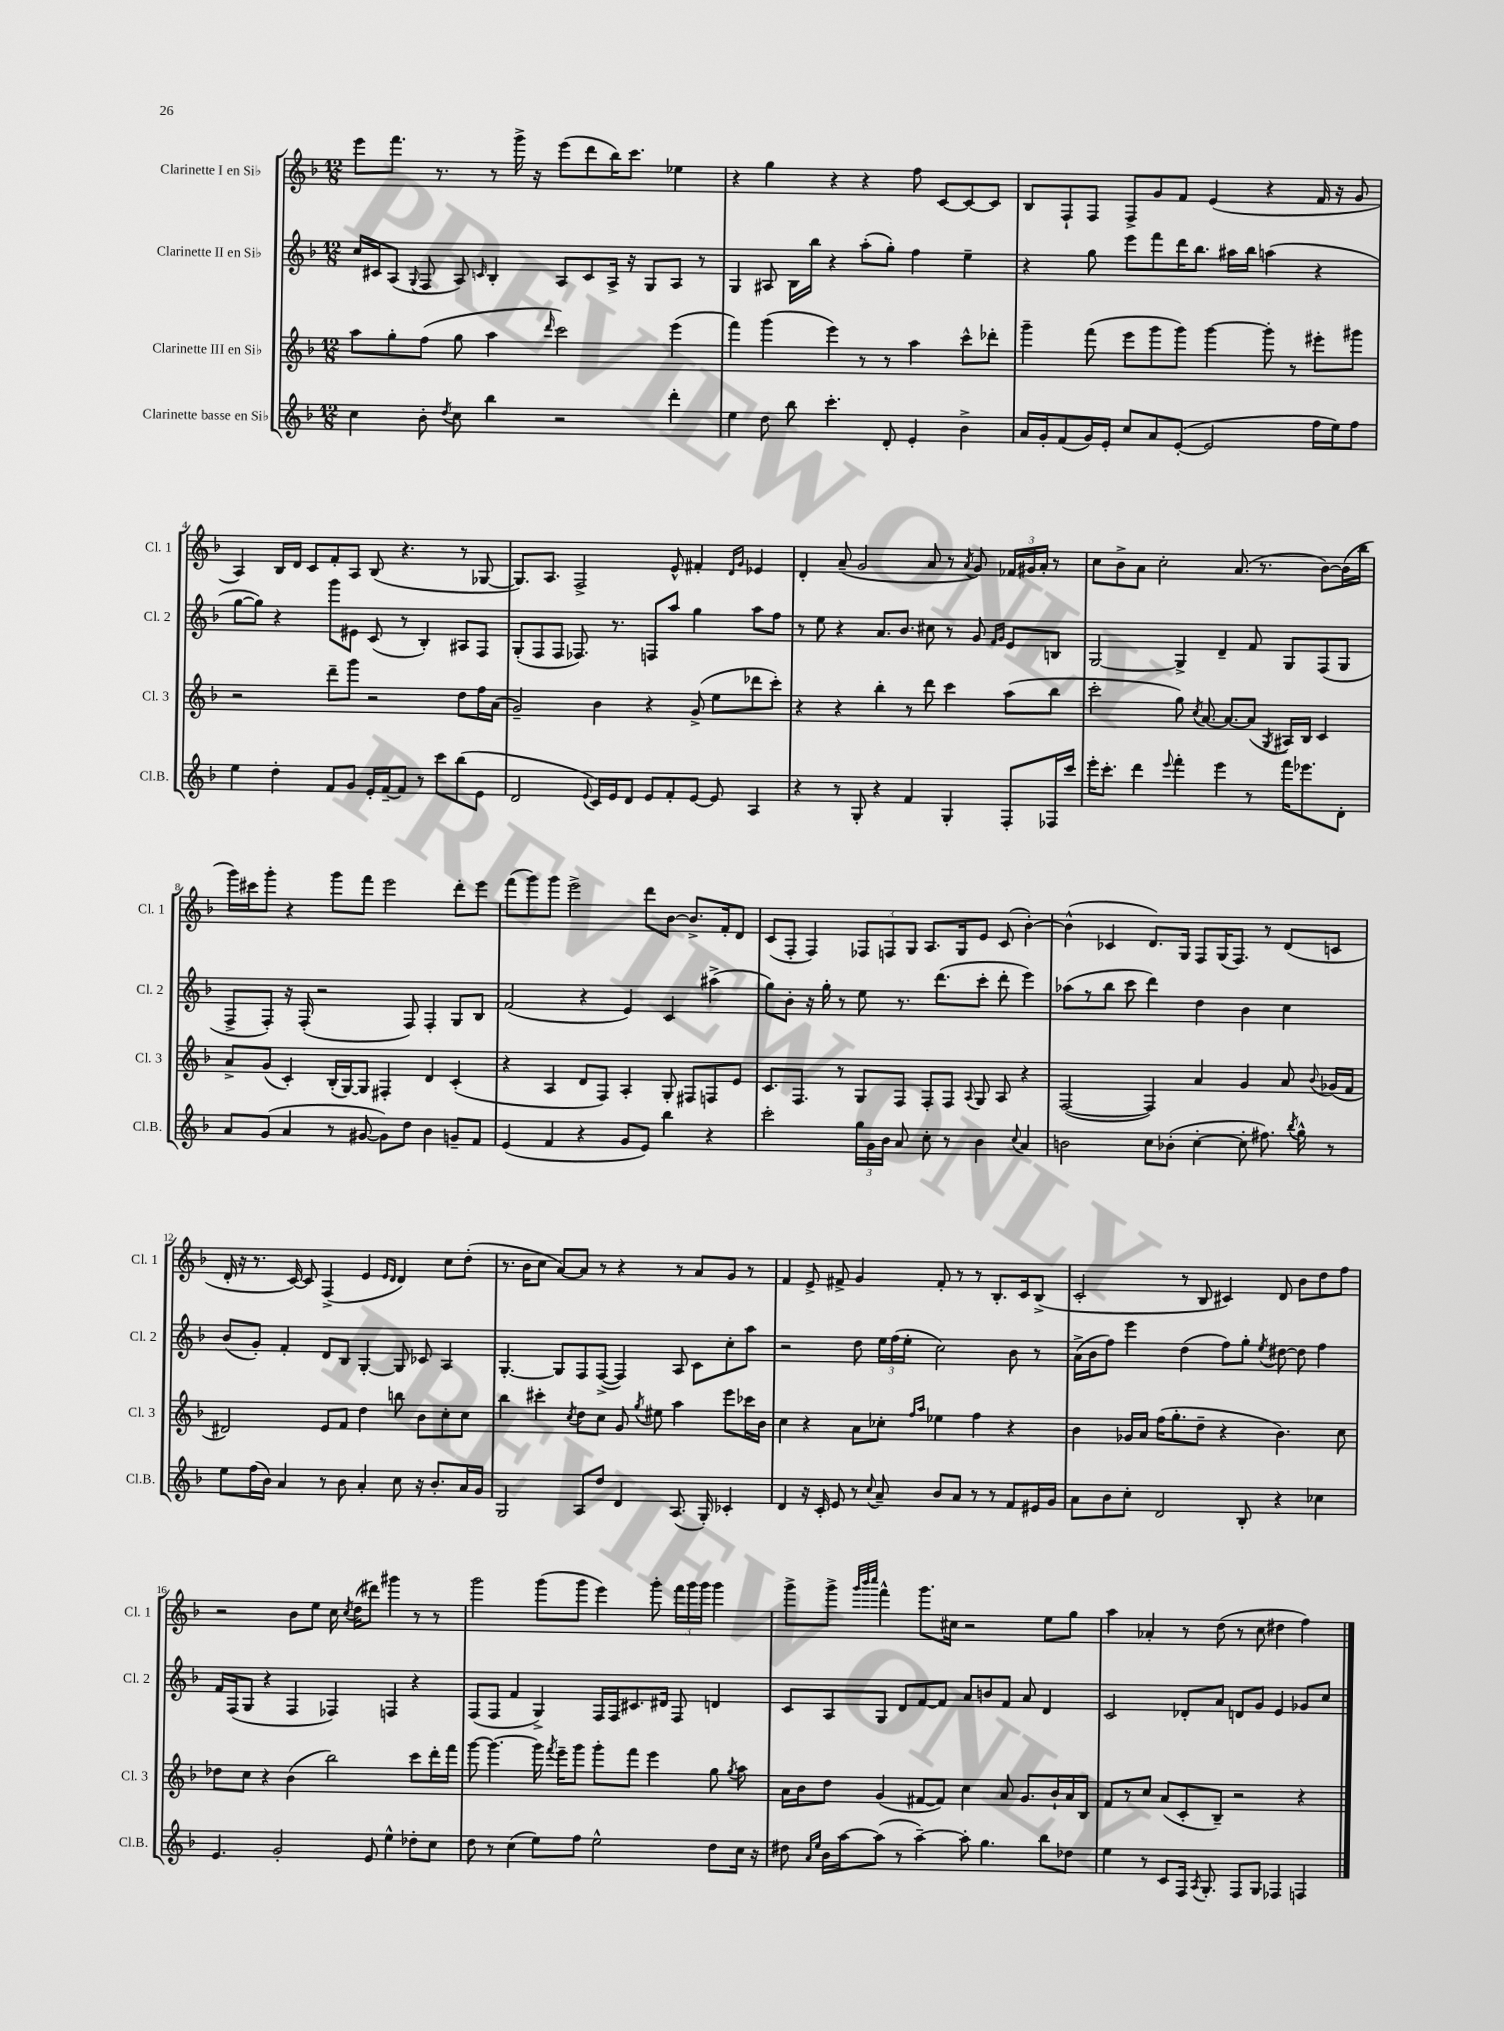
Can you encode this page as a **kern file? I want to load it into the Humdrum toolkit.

**kern	**kern	**kern	**kern
*part4	*part3	*part2	*part1
*staff4	*staff3	*staff2	*staff1
*I"Clarinette basse en Si♭	*I"Clarinette III en Si♭	*I"Clarinette II en Si♭	*I"Clarinette I en Si♭
*I'Cl.B.	*I'Cl. 3	*I'Cl. 2	*I'Cl. 1
*clefG2	*clefG2	*clefG2	*clefG2
*k[b-]	*k[b-]	*k[b-]	*k[b-]
*M12/8	*M12/8	*M12/8	*M12/8
=1	=1	=1	=1
4cc\	8aa\L	16cc/LL	8eee\L
.	.	16c#X/J	.
.	8gg'\	(8A/J	8.fff\J
.	.	8qqG/	.
8b-'\	(8ff\J	8F/	.
.	.	.	8.r
8qdd/	.	.	.
8cc\	8gg\	8A/)	.
.	.	16qqcn/	.
4bb-\	4aa\	4B-'/	8r
.	.	.	16ggg^\
.	.	.	16r
.	16qqddd/	.	.
2r	2ccc\)	8A/L	(8eee\L
.	.	8c/	8ddd\
.	.	16A^/Jk	16bb-\K)
.	.	16r	8.ccc\J
.	.	8G/L	.
4ddd'\	(4eee\	8A/J	4ee-X\
.	.	8r	.
=2	=2	=2	=2
4ee\	4fff\)	4G/	4r
8dd\	(4ggg\	8A#X/	4gg\
8bb-\	.	16B-\LL	.
.	.	16bb-\JJ	.
4.ccc'\	4eee\)	4r	4r
.	8r	(8aa'\L	4r
8d'/	8r	8gg'\J)	.
4e'/	4aa\	4ff\	8ff\
.	.	.	[8c/L
4b-^\	8ccc^^\L	4ee~\	8c/_
.	8ddd-X'\J	.	8c/J]
=3	=3	=3	=3
16a/LL	4ggg~\	4r	8B-/L
16g'/J	.	.	.
(8f/	.	.	8F`/
16g/L)	(8fff\	8gg\	8F/J
16e'/JJ	.	.	.
8cc/L	8eee\L	8eee\L	8F^/L
8a/	8ggg\	8fff\	8g/
([8e'/J	8ggg\J)	16ddd\K	8f/J
.	.	8.bb-\J	.
2e/]	[4ggg\	.	(4e/
.	.	16aa#X\LL	.
.	.	16bb-\JJ	.
.	8ggg'\]	(4aan\	4r
.	8r	.	.
16ff\LL	8eee#X'\L	4r	16f/
16ee\J)	.	.	16r
8ff\J	8ggg#X\J	.	8g/
!!LO:LB:g=z
=4	=4	=4	=4
4ee\	2r	[8gg\L	4A/)
.	.	8gg\J])	.
4dd'\	.	4r	16B-/LL
.	.	.	16d/JJ
.	.	.	8c/L
8f/L	8ddd~\L	8ggg\L	8f'/
8g/J	8ggg\J	8e#X\J	8A/J
16e'/LL	2r	(8c/	(8B-/
[16f~/J	.	.	.
8f/J]	.	8r	4.r
8r	.	4B-'/)	.
8ccc\L	.	.	.
(8bb-\	8dd\L	8A#X/L	8r
8e\J	16ff\L	8F/J	[8G-X/
.	(16a\JJ	.	.
=5	=5	=5	=5
2d/	2g~/)	(8G'/L	8.G-/L])
.	.	8F/	.
.	.	.	8.A/J
.	.	8F/J	.
.	.	8.F-X/)	2F^/
8qqe/	.	.	.
16c/LL)	4b-\	.	.
16e/J	.	8.r	.
8d/J	.	.	.
8e/L	4r	8Fn/L	.
8f'/	.	8aa/J	8e^^/
[8e/J	(8g^/	4gg\	4f#X'/
8e/]	8ee\L	.	.
.	.	.	16qqd/LL
.	.	.	16qqg/JJ
4A/	8ddd-X\	8aa\L	4e-X/
.	8ccc'\J)	8ff\J	.
=6	=6	=6	=6
4r	4r	8r	4d'/
.	.	8ee\	.
8r	4r	4r	(8a~/
8G'/	.	.	2g/
4r	4bb-'\	8.a/L	.
.	.	8.b-/J	.
4f/	8r	.	.
.	8ddd\	8cc#X\	8a/
4G'/	4ccc\	8r	8r
.	.	.	8qa/
.	.	8g/	8g/)
.	.	16qqf/LL	.
.	.	16qqg/JJ	.
8F'/L	(8aa\L	8e/L	24f-X/LL
.	.	.	24g#X/
.	.	.	24a'/JJ
16F-X/L	8bb-\J	8Bn/J	8r
16ccc/JJ	.	.	.
=7	=7	=7	=7
16eee'\KL	2ccc'\	[2G/	8cc\L
8.ccc'\J	.	.	.
.	.	.	8b-^\
4ddd\	.	.	8a\J
.	.	.	2cc'\
8qqeee/	.	.	.
4fff'\	8gg\)	4G^/]	.
.	8qcc/	.	.
.	[8.a/	.	.
4eee\	.	4d~/	.
.	8.a/L_	.	.
.	.	.	(8.a/
8r	(8a/J]	8f/	.
.	.	.	8.r
.	8qG/	.	.
16fff\KL	16A#X/LL)	8G/L	.
8.eee-X\	16B-/JJ	.	.
.	4c/	(8F/	[8b-\L)
8d'\J	.	8G/J	(16b-\L]
.	.	.	16bb-\JJ
!!LO:LB:g=z
=8	=8	=8	=8
8a/L	8a^/L	8F^/L	16ggg\LL)
.	.	.	16ccc#X\J
(8g/J	(8g/J	8F'/J)	8ggg'\J
4a/	4c'/)	16r	4r
.	.	(16F'/	.
.	.	2r	.
8r	(16B-'/LL	.	8ggg\L
.	[16G/J)	.	.
[8g#X/	8G/J]	.	8fff\J
8g#\L])	4F#X'/	.	2eee\
8dd\J	.	8F/)	.
4b-\	4d/	4F'/	.
8gn~/L	(4c'/	8G/L	8ddd'\L
8f/J	.	8B-/J	8eee\J
=9	=9	=9	=9
(4e/	4r	(2f/	(8fff\L
.	.	.	8ggg\)
4f/	4A/	.	8ggg\J
.	.	.	2eee^\
4r	8d/L	4r	.
.	8F/J)	.	.
8g/L	4A'/	4e/)	.
8e/J)	.	.	8ddd\L
4bb-\	8G'/	4c/	[8b-\J
.	8F#X/L	.	8.b-^/L]
4r	8Fn/	(4aa#X^\	.
.	.	.	16f'/k
.	8e/J	.	8d/J
=10	=10	=10	=10
2ccc'\	8.c/L	8gg\L)	(8c/L
.	.	8b-'\J	8F'/J
.	8.F/J	.	.
.	.	16r	4F/)
.	.	16gg'\	.
.	8r	8r	.
24gg\LL	8G/L	8ee\	12F-X/L
24g\	.	.	.
24b-\JJ	.	.	12Fn/
8a/	8F/J	8.r	.
.	.	.	12G/J
8cc'\	8F'/L	.	8.A/L
.	.	(8.ddd\L	.
8r	8F/J	.	.
.	.	.	16G/k
.	8qqA/	.	.
4b-\	8G/	8ccc'\J	8e/J
.	8A/	8ddd'\	(8c/
8qqcc/	.	.	.
4a/	4r	4eee\)	[4b-'\)
=11	=11	=11	=11
2bn\	([2F/	(8aa-X\L	(4b-^^\]
.	.	8r	.
.	.	8bb-\J	4c-X/
.	.	8ccc\	.
8cc\L	4F/])	4ddd\)	8.d/L)
(8b-X'\J	.	.	.
.	.	.	16G/Jk
[4cc'\	4a/	4dd\	8F/L
.	.	.	(16G/K
.	.	.	8.F/J)
8cc'\]	4g/	4b-\	.
8.ff#X\)	.	.	8r
.	8a/	4cc\	(8d/L
8qbb-/	.	.	.
16gg^^\	.	.	.
.	8qqb-/	.	.
8r	(16g-X/LL	.	8cn/J
.	16f/JJ	.	.
!!LO:LB:g=z
=12	=12	=12	=12
8ee\L	2d#X/)	(8b-/L	16d'/
.	.	.	16r
(16ff\L	.	8g'/J)	8.r
16b-\JJ)	.	.	.
4a/	.	4f'/	.
.	.	.	[16c/)
.	.	.	8c/]
8r	8e/L	8d/L	(4F^/
8b-\	8f/J	8B-/J	.
4a'/	4dd\	[4G'/	4e/
.	.	.	16qqe/LL
.	.	.	16qqd/JJ
8cc\	8bbn\	8G/]	4d/)
16r	8b-\L	8c-X/	.
8.b-'/L	.	.	.
.	8cc'\	4A/	8cc\L
16a/L	8cc\J	.	(8dd'\J
16g/JJ	.	.	.
=13	=13	=13	=13
2G/	4bb-\	[4.G'/	8.r
.	.	.	16b-\KL
.	4ccc#X'\	.	8cc\J
.	.	8G/L]	[8a/L)
.	8qcc/	.	.
8A/L	8dd\L	8F/	8a/J]
8dd/J	8cc\J	([8F^/J	8r
4d/	8g/	4F/])	4r
.	8qgg/	.	.
.	8ee#X\	.	.
(8.A/	4aa\	8A/	8r
.	.	8c\L	8a/L
16G'/)	.	.	.
4c-X'/	8eee\L	8cc'\	8g/J
.	16ccc-X\L	8aa\J	8r
.	16b-\JJ	.	.
=14	=14	=14	=14
4d/	4cc\	2r	4f/
16r	4r	.	8e^/
16c'/	.	.	.
8e/	.	.	8f#X^/
8r	8a\L	8dd\	4g/
8qqcc/	.	.	.
8a~/	8cc-X'\J	24ee\LL	.
.	.	(24ff\	.
.	.	24ee'\JJ	.
.	16qqff/LL	.	.
.	16qqaa/JJ	.	.
8b-/L	4ee-X\	2cc\)	8f#'/
8a/J	.	.	8r
8r	4ff\	.	8r
8r	.	.	8.B-'/L
8f/L	4r	8b-\	.
.	.	.	16c/k
16e#X/L	.	8r	(8B-^/J
16g/JJ	.	.	.
=15	=15	=15	=15
8a\L	4b-\	(16a^\LL	2c'/
.	.	16b-\J	.
8b-\	.	8ff\J)	.
8cc'\J	16g-X/LL	4eee\	.
.	16a/JJ	.	.
2d/	(16ff\KL	.	.
.	8.gg'\	.	.
.	.	(4dd\	8r
.	8dd~\J	.	8B-/
.	4r	8ff\L)	4c#X/)
8B-'/	.	8gg'\J	.
.	.	8qee/	.
4r	4.b-\)	[8dd#X\	8d/
.	.	8dd#\]	8b-\L
4cc-X\	.	4ff\	8dd\
.	8cc\	.	8ff\J
!!LO:LB:g=z
=16	=16	=16	=16
4.e/	8dd-X\L	16f/LL	2r
.	.	(16F/J	.
.	8cc\J	8G/J	.
.	4r	4r	.
2g'/	.	.	.
.	(4b-\	4F/	8b-\L
.	.	.	8ee\J
.	2bb-\)	4F-X/)	16cc\
.	.	.	8qcc/
.	.	.	(16dd\KL
8e/	.	.	8ddd#X\J)
4ee^^\	.	4Fn/	4ggg#X\
8dd-X'\L	8ccc\L	4r	8r
8cc\J	16ddd'\L	.	8r
.	16fff\JJ	.	.
=17	=17	=17	=17
8dd\	[8ggg\	(8F/L	2ggg\
8r	4.ggg\_	8F/J	.
(4cc\	.	4f/	.
8ee\L)	16ggg\]	4G^/)	(8ggg\L
.	8qfff/	.	.
.	16eee~\KL	.	.
8ff\J	8ggg\J	.	8ggg\J
2ee^^\	8ggg'\L	16F/LL	4eee\)
.	.	16F/J	.
.	8fff\J	8.c#X/	.
.	4eee\	.	8ggg'\
.	.	16d#X/Jk	.
.	.	8F/	24fff\LL
.	.	.	24ggg\
.	.	.	24ggg\JJ
8dd\L	8gg\	4dn/	4ggg\
.	8qgg/	.	.
16cc\Jk	8aa\	.	.
16r	.	.	.
=18	=18	=18	=18
8dd#X\	16a\LL	8c/L	8ggg^\L
.	16b-\J	.	.
16qqa/LL	.	.	.
16qqee/JJ	.	.	.
16b-\LL	8dd\J	8A/	8ggg^\J
[16aa\J	.	.	.
.	.	.	32qqggg/LLL
.	.	.	32qqbbb-/
.	.	.	32qqcccc/JJJ
(8aa\J]	(4g/	8G/J	4fff^^\
8r	.	8d/L	.
[4aa~\)	[8f#X/L	[8f/	8.ggg\L
.	8f#/J])	8f/J]	.
.	.	.	16cc#X\Jk
8aa'\]	4cc\	8a/L	2r
4.gg\	.	8bn/	.
.	8a/	8f/J	.
.	8.g/L	8a/	.
8bb-\L	.	4d/	8ee\L
.	16b-`/L	.	.
8dd-X\J	16a/	.	8gg\J
.	16B-/JJ	.	.
=19	=19	=19	=19
4ee\	8f/L	2c/	4aa\
.	8r	.	.
8r	8cc/J	.	4a-X'/
8c/L	(8a/L	.	.
16F/Jk	8c'/	8d-X'/L	8r
8qA/	.	.	.
8.G'/	.	.	.
.	8B-~/J)	8a/J	(8dd\
8F/L	2r	8dn/L	8r
8G/J	.	8g/J	8cc\
4F-X/	.	4e/	4dd#X\
4Fn/	4r	8g-X/L	4ff\)
.	.	8cc/J	.
==	==	==	==
*-	*-	*-	*-
